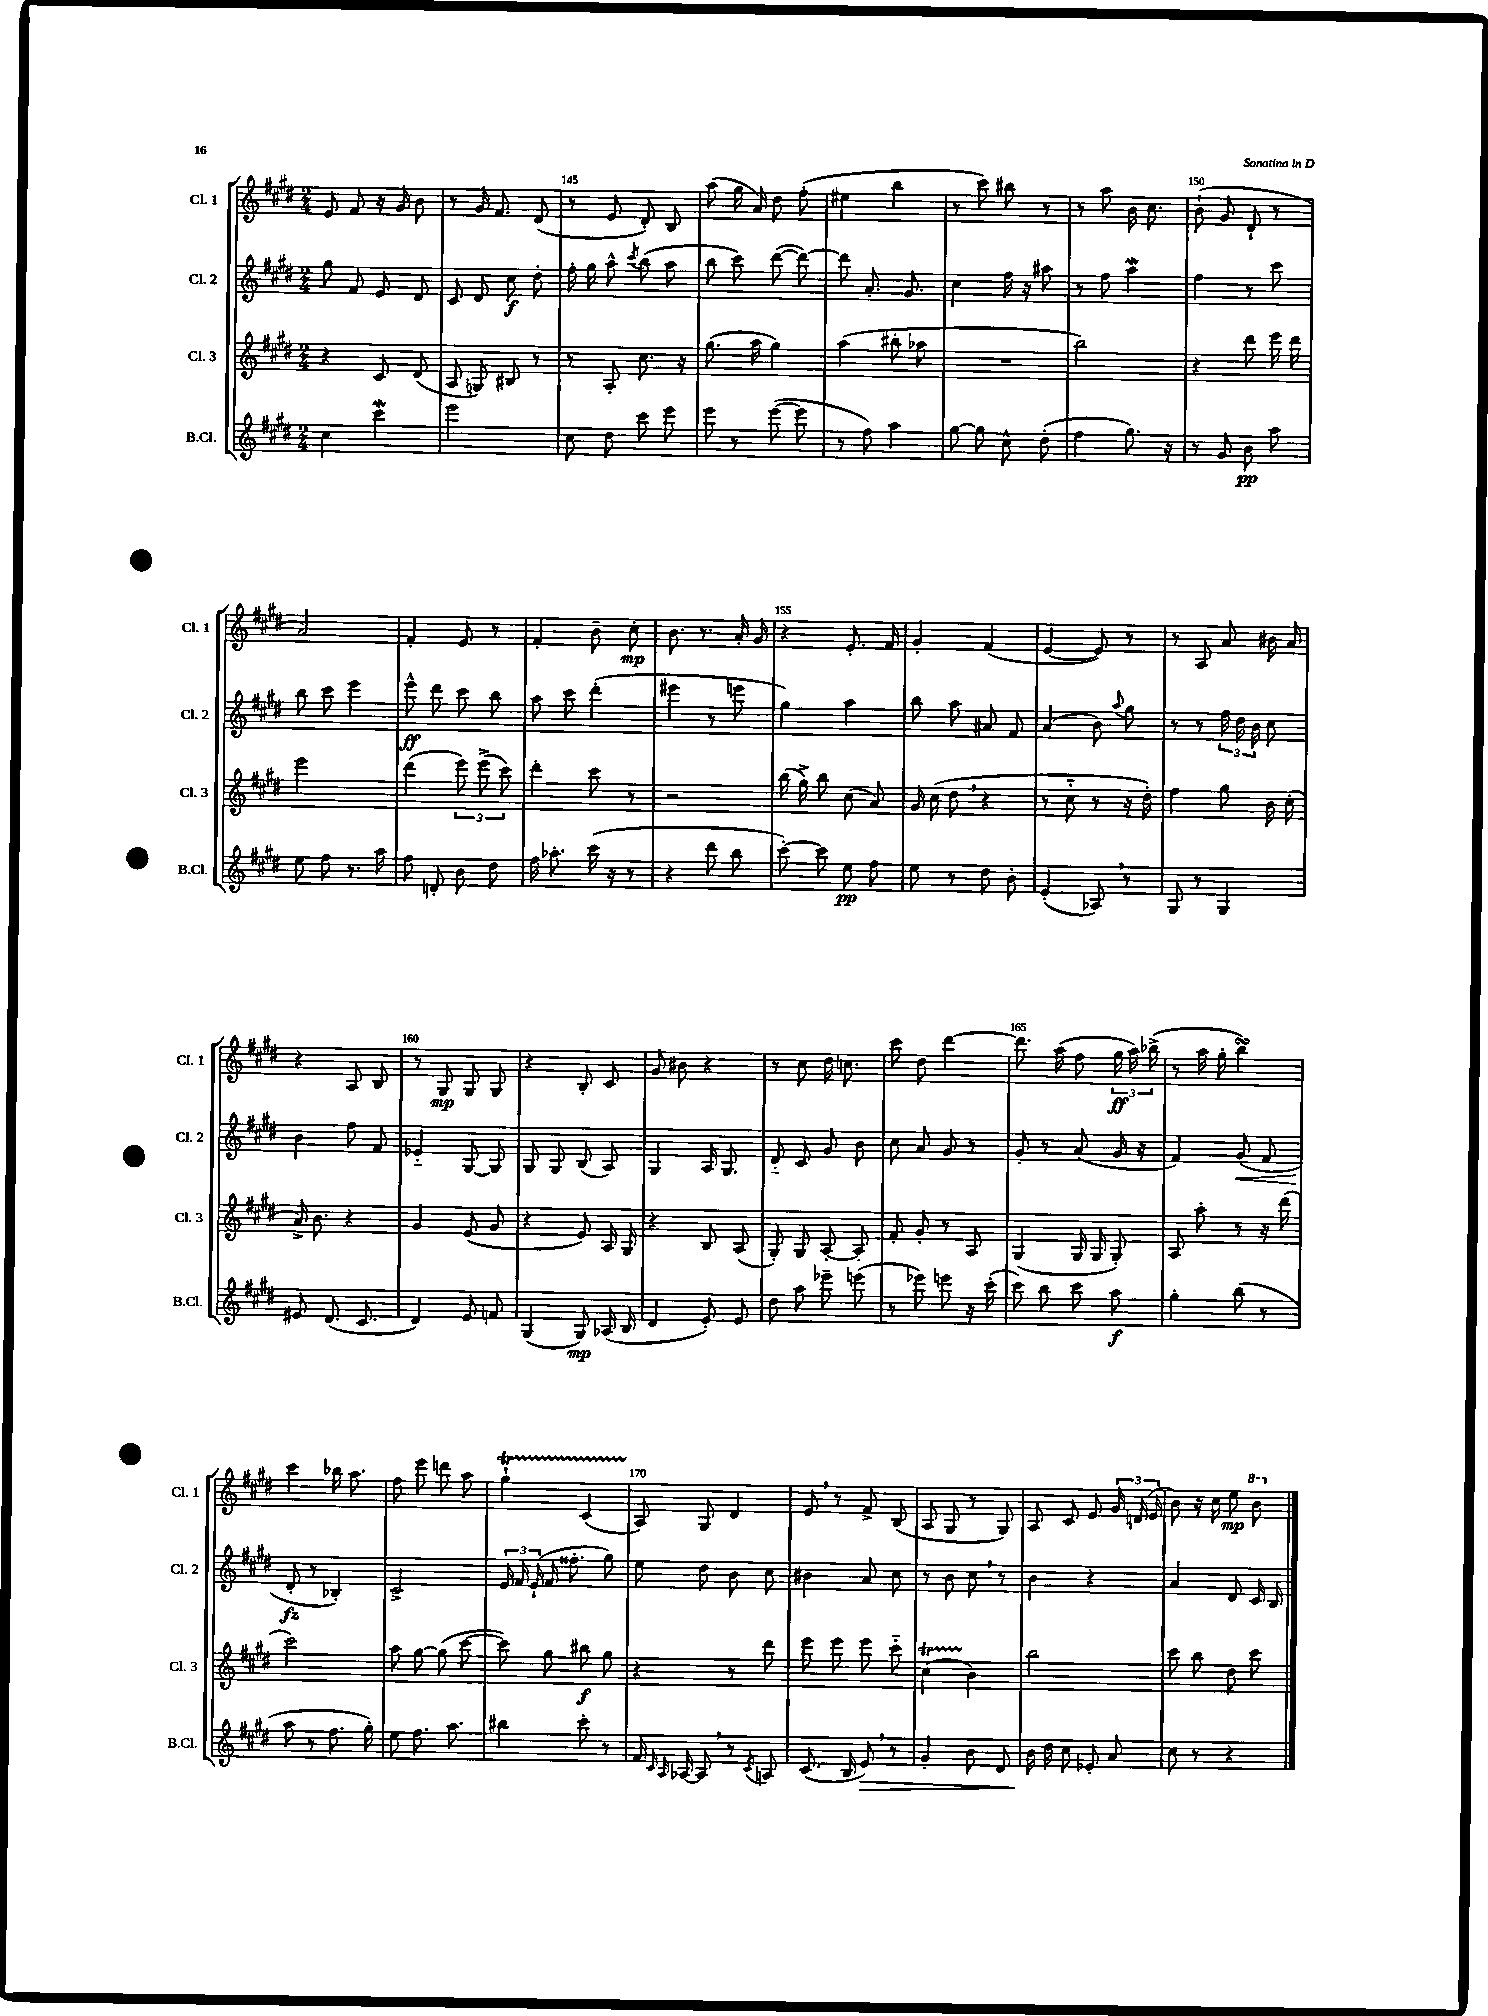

**kern	**kern	**kern	**kern
*staff4	*staff3	*staff2	*staff1
*clefG2	*clefG2	*clefG2	*clefG2
*k[f#c#g#d#]	*k[f#c#g#d#]	*k[f#c#g#d#]	*k[f#c#g#d#]
*M2/4	*M2/4	*M2/4	*M2/4
4cc#\	4r	8gg#\	8e/
.	.	8f#/	8f#/
4ccc#\	8c#/	8e/	16r
.	.	.	16g#/
.	(8d#/	8d#/	8b\
=	=	=	=
2eee\	8A/	8c#/	8r
.	8G/)	8d#/	16g#/
.	.	.	8.f#/
.	8B#/	8cc#\	.
.	8r	8dd#'\	(8d#/
=	=	=	=
8cc#\	8r	16ff#'\	8r
.	.	16gg#\	.
8dd#\	8A'/	8aa^^\	8e/
.	.	8qccc#/	.
8ccc#\	8.cc#\	(8bb\	8d#'/)
8eee\	.	8aa\	8B/
.	16r	.	.
=	=	=	=
8eee\	(8.gg#\	8bb\	(8aa\
8r	.	8ccc#\)	16gg#\
.	16aa\	.	16a/)
([8eee\	4gg#\)	([8ddd#\	8dd#\
8eee\]	.	8ddd#\_)	(8ff#'\
=	=	=	=
8r	(4aa\	8ddd#\]	4ee#\
8ff#\)	.	8.a'/	.
4aa\	8bb#'\	.	4bb\
.	.	8.g#/	.
.	8aa-\	.	.
=	=	=	=
[8gg#\	2r	4cc#\	8r
8gg#\]	.	.	8ccc#\)
8cc#^^\	.	16ff#\	8bb#\
.	.	16r	.
(8dd#'\	.	8aa#\	8r
=	=	=	=
4ff#\	2bb\)	8r	8r
.	.	8ff#\	8aa\
8.gg#\)	.	4aa\	16b\
.	.	.	8.cc#\
16r	.	.	.
=	=	=	=
8r	4r	4ff#\	(8b`\
8g#/	.	.	8g#/
8b\	8ddd#\	8r	8d#`/
8aa\	16eee\	8ccc#\	8r
.	16ddd#\	.	.
=	=	=	=
8ee\	2eee\	8bb\	2a/)
8ff#\	.	8ccc#\	.
8.r	.	4eee\	.
16aa\	.	.	.
=	=	=	=
8ff#\	(4ddd#\	8eee^^\	4f#'/
8d'/	.	8ddd#\	.
8b\	12eee\)	8ccc#\	8e/
.	(12eee^\	.	.
8dd#\	.	8bb\	8r
.	12ccc#\)	.	.
=	=	=	=
16ff#\	4ddd#'\	8aa\	4f#'/
8.aa-'\	.	.	.
.	.	8ccc#\	.
(16ccc#\	8ccc#\	(4ddd#'\	8b~\
16r	.	.	.
8r	8r	.	8cc#'\
=	=	=	=
4r	2r	4eee#\	8.b\
.	.	.	8.r
8ddd#\	.	8r	.
8bb\	.	8eee\	16a'/
.	.	.	16g#/
=	=	=	=
[8ccc#'\)	(16bb\	4gg#\)	4r
.	16gg#^\)	.	.
8ccc#\]	8bb\	.	.
8ee\	(8cc#\	4aa\	8.e'/
8ff#\	8a/)	.	.
.	.	.	16f#/
=	=	=	=
8ee\	16g#/	8bb\	4g#'/
.	(16cc#\	.	.
8r	8dd#\	8aa\	.
8dd#\	4r	8a#/	(4f#/
8b'\	.	8f#/	.
=	=	=	=
(4e'/	8r	(4a/	[4e/
.	8cc#'~\	.	.
8A-/)	8r	8b\)	8e/])
.	.	8qqaa/	.
8r	16r	8gg#\	8r
.	16dd#'\)	.	.
=	=	=	=
8G#/	4ff#\	8r	8r
8r	.	8r	8A/
4G#/	8gg#\	24ff#\	8a/
.	.	24dd#\	.
.	.	24b\	.
.	16b\	8cc#\	16b#\
.	(16cc#'\	.	16a/
=	=	=	=
8e#/	16a^/)	4b\	4r
.	8.b\	.	.
(8.d#/	.	.	.
.	4r	8ff#\	8A/
8.c#/	.	.	.
.	.	8f#/	8B/
=	=	=	=
4d#/)	4g#/	4e-'~/	8r
.	.	.	8G#/
8e/	(8e/	[8G#/	8G#/
8f/	8g#/	8G#/]	8G#/
=	=	=	=
(4G#/	4r	8G#/	4r
.	.	8G#/	.
8G#/)	8e/)	(8B/	8B'/
(16A-/	16A/	8A/)	8c#/
16B/	16G#/	.	.
=	=	=	=
4d#/	4r	4G#/	8g#/
.	.	.	8b#\
8e'/)	8B/	16A/	4r
.	.	8.G#/	.
8e/	(8A/	.	.
=	=	=	=
8dd#\	8G#'/)	8d#'~/	8r
8aa\	8G#/	8c#/	8cc#\
8eee-~\	[8A'/	8g#/	16dd#\
.	.	.	8.cc\
(8eee\	8A'/]	8b\	.
=	=	=	=
8r	8f#'/	8cc#\	8ccc#\
8eee-\)	8g#'/	8a/	8dd#\
8eee\	8r	8g#/	[4ddd#\
16r	8A/	8r	.
(16ccc#'\	.	.	.
=	=	=	=
8ccc#\)	(4G#/	8g#'/	8.ddd#\]
8bb\	.	8r	.
.	.	.	(16aa\
8ccc#\	16G#/	(8a/	8ff#\
.	16G#/	.	.
8aa\	8G#'/)	16g#/	24gg#\
.	.	.	24aa\)
.	.	16r	.
.	.	.	(24bb-^\
=	=	=	=
4gg#'\	8A/	4f#/)	8r
.	8aa'\	.	16aa\
.	.	.	16gg#'\
(8bb\	8r	(8g#/	4bb\)
8r	16r	8f#/	.
.	(16ddd#\	.	.
=	=	=	=
8aa\	2ccc#\)	8d#'/	4ccc#\
8r	.	8r	.
8.ff#\	.	4B-'/)	16bb-\
.	.	.	8.aa\
16gg#'\)	.	.	.
=	=	=	=
8ee\	8aa\	2c#^/	8ff#\
8.ff#\	[8gg#\	.	8eee\
.	(8gg#\]	.	8ddd\
8.aa\	.	.	.
.	[8ccc#\	.	8aa\
=	=	=	=
4bb#\	8ccc#\])	24e/	4gg#`\
.	.	24f#/	.
.	.	(24e`/	.
.	8gg#\	16f#/	.
.	.	8.ff##'\	.
8ccc#'\	8bb#\	.	(4c#/
8r	8gg#\	8gg#\)	.
=	=	=	=
16f#/	4r	8ee\	8A/)
16qqc#/	.	.	.
16qqA/	.	.	.
[16A-/	.	.	.
8A-/]	.	8dd#\	8G#/
8r	8r	8b\	4d#/
8qc#/	.	.	.
8A/	8ddd#\	8cc#\	.
=	=	=	=
(8.c#/	8eee\	4b#\	8e/
.	8eee\	.	8r
16B/	.	.	.
8e/)	8eee\	8a/	8f#^/
8r	8ccc#'~\	8cc#\	(8B/
=	=	=	=
4g#'/	(4cc#\	8r	8A/
.	.	8b\	8G#/
8b\	4b\)	8cc#\	8r
8d#/	.	8r	8G#/)
=	=	=	=
16b\	2bb\	4b\	8A/
16dd#\	.	.	.
8cc#\	.	.	8c#/
8e-'/	.	4r	8e/
8a/	.	.	24g#/
.	.	.	(24d/
.	.	.	24e/
=	=	=	=
8cc#\	8ccc#\	4a/	8b\)
8r	8bb\	.	16r
.	.	.	16cc#\
4r	8dd#\	8d#/	8ee\
.	8ccc#\	16c#/	8bb\
.	.	16B/	.
==	==	==	==
*-	*-	*-	*-
